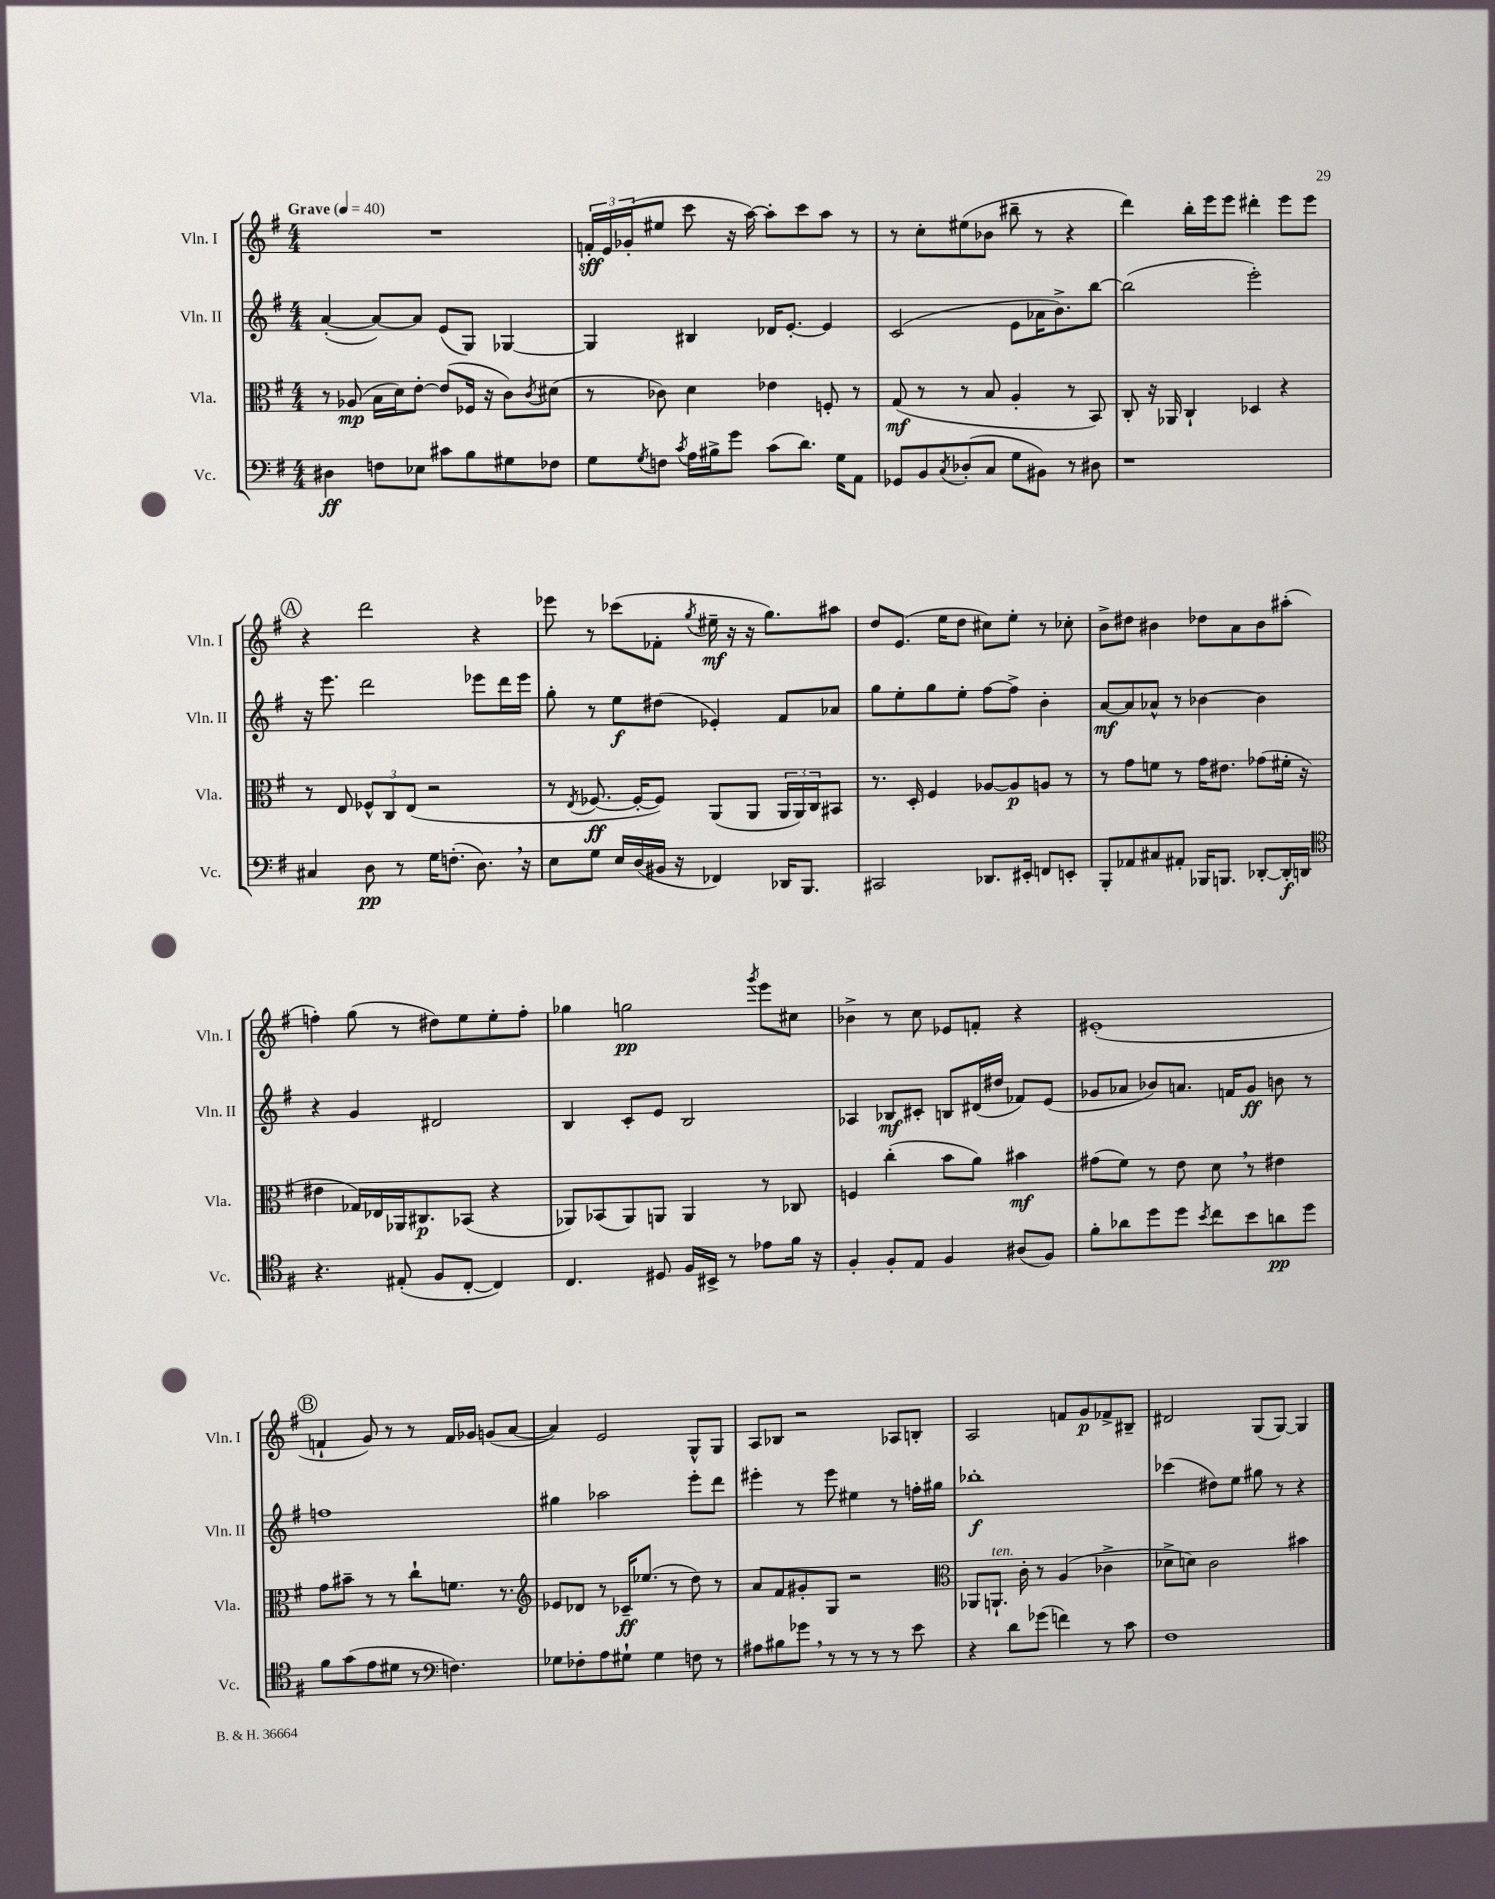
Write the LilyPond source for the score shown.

<<
\new StaffGroup <<
\new Staff = "s0" \with { instrumentName = "Vln. I" shortInstrumentName = "Vln. I" } {
    \clef treble \key g \major \numericTimeSignature \time 4/4 \tempo "Grave" 4 = 40
    R1 |
    \tuplet 3/2 { f'16-.\sff e'16 ges'16-.( } eis''8 c'''8 r16 a''16~) a''8-. c'''8 a''8 r8 |
    r8 c''8-. eis''8( bes'8 bis''8-- r8 r4 |
    d'''4) b''16-. e'''16 e'''8 dis'''4-. e'''8 e'''8 |
    \mark \markup { \circle "A" } r4 d'''2 r4 |
    ees'''8 r8 ces'''8( fes'8-. \acciaccatura { g''8 } eis''16--\mf r16 r16 g''8.) ais''8 |
    d''8 e'8.( e''16 d''8 cis''8) e''8-. r8 ces''8-. |
    b'8-> dis''8 bis'4 des''8 a'8 bis'8 ais''8-.( |
    f''4-.) g''8( r8 dis''8) e''8 e''8-. f''8-. |
    ges''4 g''2\pp \acciaccatura { g'''8 } e'''8 cis''8 |
    bes'4-> r8 c''8 ees'8 f'8-. r4 |
    eis'1-.( |
    \mark \markup { \circle "B" } f'4-! g'8) r8 r8 f'16 ges'16 g'8( a'8~ |
    a'4) e'2 g8-^ g8 |
    a8 bes8 r2 aes8 b8-. |
    a2 f'8 g'8\p fes'8-> bis8-- |
    dis'2 g8( g8~) g4 \bar "|." |
}
\new Staff = "s1" \with { instrumentName = "Vln. II" shortInstrumentName = "Vln. II" } {
    \clef treble \key g \major \numericTimeSignature \time 4/4
    a'4~-.( a'8~) a'8 e'8( g8) ges4~ |
    ges4 bis4 des'16 e'8.~-. e'4 |
    c'2( e'8 aes'16 b'8.->) b''8~ |
    b''2( e'''2-.) |
    \mark \markup { \circle "A" } r16 e'''8. d'''2 ees'''8 d'''16 ees'''16 |
    g''8-. r8 e''8\f dis''8( ees'4-.) fis'8 aes'8 |
    g''8 e''8-. g''8 e''8-. fis''8~ fis''8-> b'4-. |
    a'8~\mf a'8 aes'8-^ r8 bes'4~ bes'4 |
    r4 g'4 dis'2 |
    b4 c'8-. e'8 b2 |
    aes4 bes8\mf cis'8-. b8 dis'16( dis''16 fes'8) e'8( |
    ges'8 aes'8 bes'8) a'8. f'16 ges'8\ff b'8 r8 |
    \mark \markup { \circle "B" } f''1 |
    gis''4 aes''2 e'''8-. d'''8 |
    eis'''4-. r8 eis'''8 eis''4 r8 f''16-. gis''16 |
    bes''1-.\f |
    ces'''4( dis''8) e''8 gis''8 r8 r4 \bar "|." |
}
\new Staff = "s2" \with { instrumentName = "Vla." shortInstrumentName = "Vla." } {
    \clef alto \key g \major \numericTimeSignature \time 4/4
    r8 aes8\mp( b16 d'16) e'8~-. e'8( fes16 r16 c'8) \acciaccatura { c'8 } dis'8( |
    r8 ces'8) d'4 ees'4 f8-. r8 |
    g8\mf( r8 r8 b8 a4-. r8 b,8) |
    c8-. r16 aes,16 c4-! des4 r4 |
    \mark \markup { \circle "A" } r8 e8 \tuplet 3/2 { fes8-^ c8 e8( } r2 |
    r8 \acciaccatura { e8 } fes8.~\ff fes16~-. fes8) a,8( a,8 \tuplet 3/2 { a,16 a,16) c16 } bis,8 |
    r8. d16-. fis4 aes8~ aes8\p a8 r8 |
    r8 g'8 f'8 r8 g'16 eis'8. ges'8( fis'16-. r16 |
    eis'4 ges16) ees16 aes,16 cis8.\p bes,8( r4 |
    aes,8) bes,8( aes,8) a,8 a,4 r8 ces8 |
    f4 c''4-.( b'8 a'8) bis'4\mf |
    gis'8( fis'8) r8 e'8 d'8 \breathe r8 eis'4 |
    \mark \markup { \circle "B" } g'8 bis'8-- r8 r8 c''8-! f'8. r8. |
    \clef treble ees'8 des'8 r8 ces'16--\ff ees''8.( r8 d''8) r8 |
    a'8 fis'8 gis'8-. g8 r2 |
    \clef alto aes,8 a,8.-!^\markup { \italic "ten." } c'16-. r8 a4( ces'4-> |
    des'8-> d'8) c'2 bis'4 \bar "|." |
}
\new Staff = "s3" \with { instrumentName = "Vc." shortInstrumentName = "Vc." } {
    \clef bass \key g \major \numericTimeSignature \time 4/4
    dis4\ff f8 ees8 cis'8 b8 gis8 fes8 |
    g8 \acciaccatura { g8 } f8 \acciaccatura { c'8 } a16 bis16-> g'8 c'8( d'8.) g16 a,8 |
    ges,8 b,8 \acciaccatura { c8 } des8-.( c8 g8 bis,8) r8 dis8 |
    r1 |
    \mark \markup { \circle "A" } cis4 d8\pp r8 g16 f8.-.( d8.) \breathe r16 |
    e8 g8 e16 d16( bis,16 r16 fes,4) des,16 b,,8. |
    cis,2 des,8. eis,16-. f,8 e,8-. |
    b,,8-. aes,8 cis8 ais,8-. bes,,16 b,,8. des,8~-. des,16-.\f d,16 |
    \clef tenor r4. eis8-.( fis8 c8~-. c4) |
    c4. dis8 fis16 bis,16-> r8 ees'8 fis'16 r16 |
    fis4-. fis8-. e8 fis4 ais8( fis8) |
    fis'8-. aes'8 d''8 d''8 \acciaccatura { b'8 } c''8 b'8 a'8\pp d''8 |
    \mark \markup { \circle "B" } fis'8 g'8( e'8 dis'8 r8 \clef bass f4.) |
    ges8 fes8-. a8 gis8-! gis4 f8 r8 |
    ais8 bis8 ges'8 \breathe r8 r8 r8 r8 e'8 |
    r4 d'8 ges'8( f'4) r8 c'8 |
    fis1 \bar "|." |
}
>>
>>
\layout { \context { \Score \remove "Bar_number_engraver" } }
